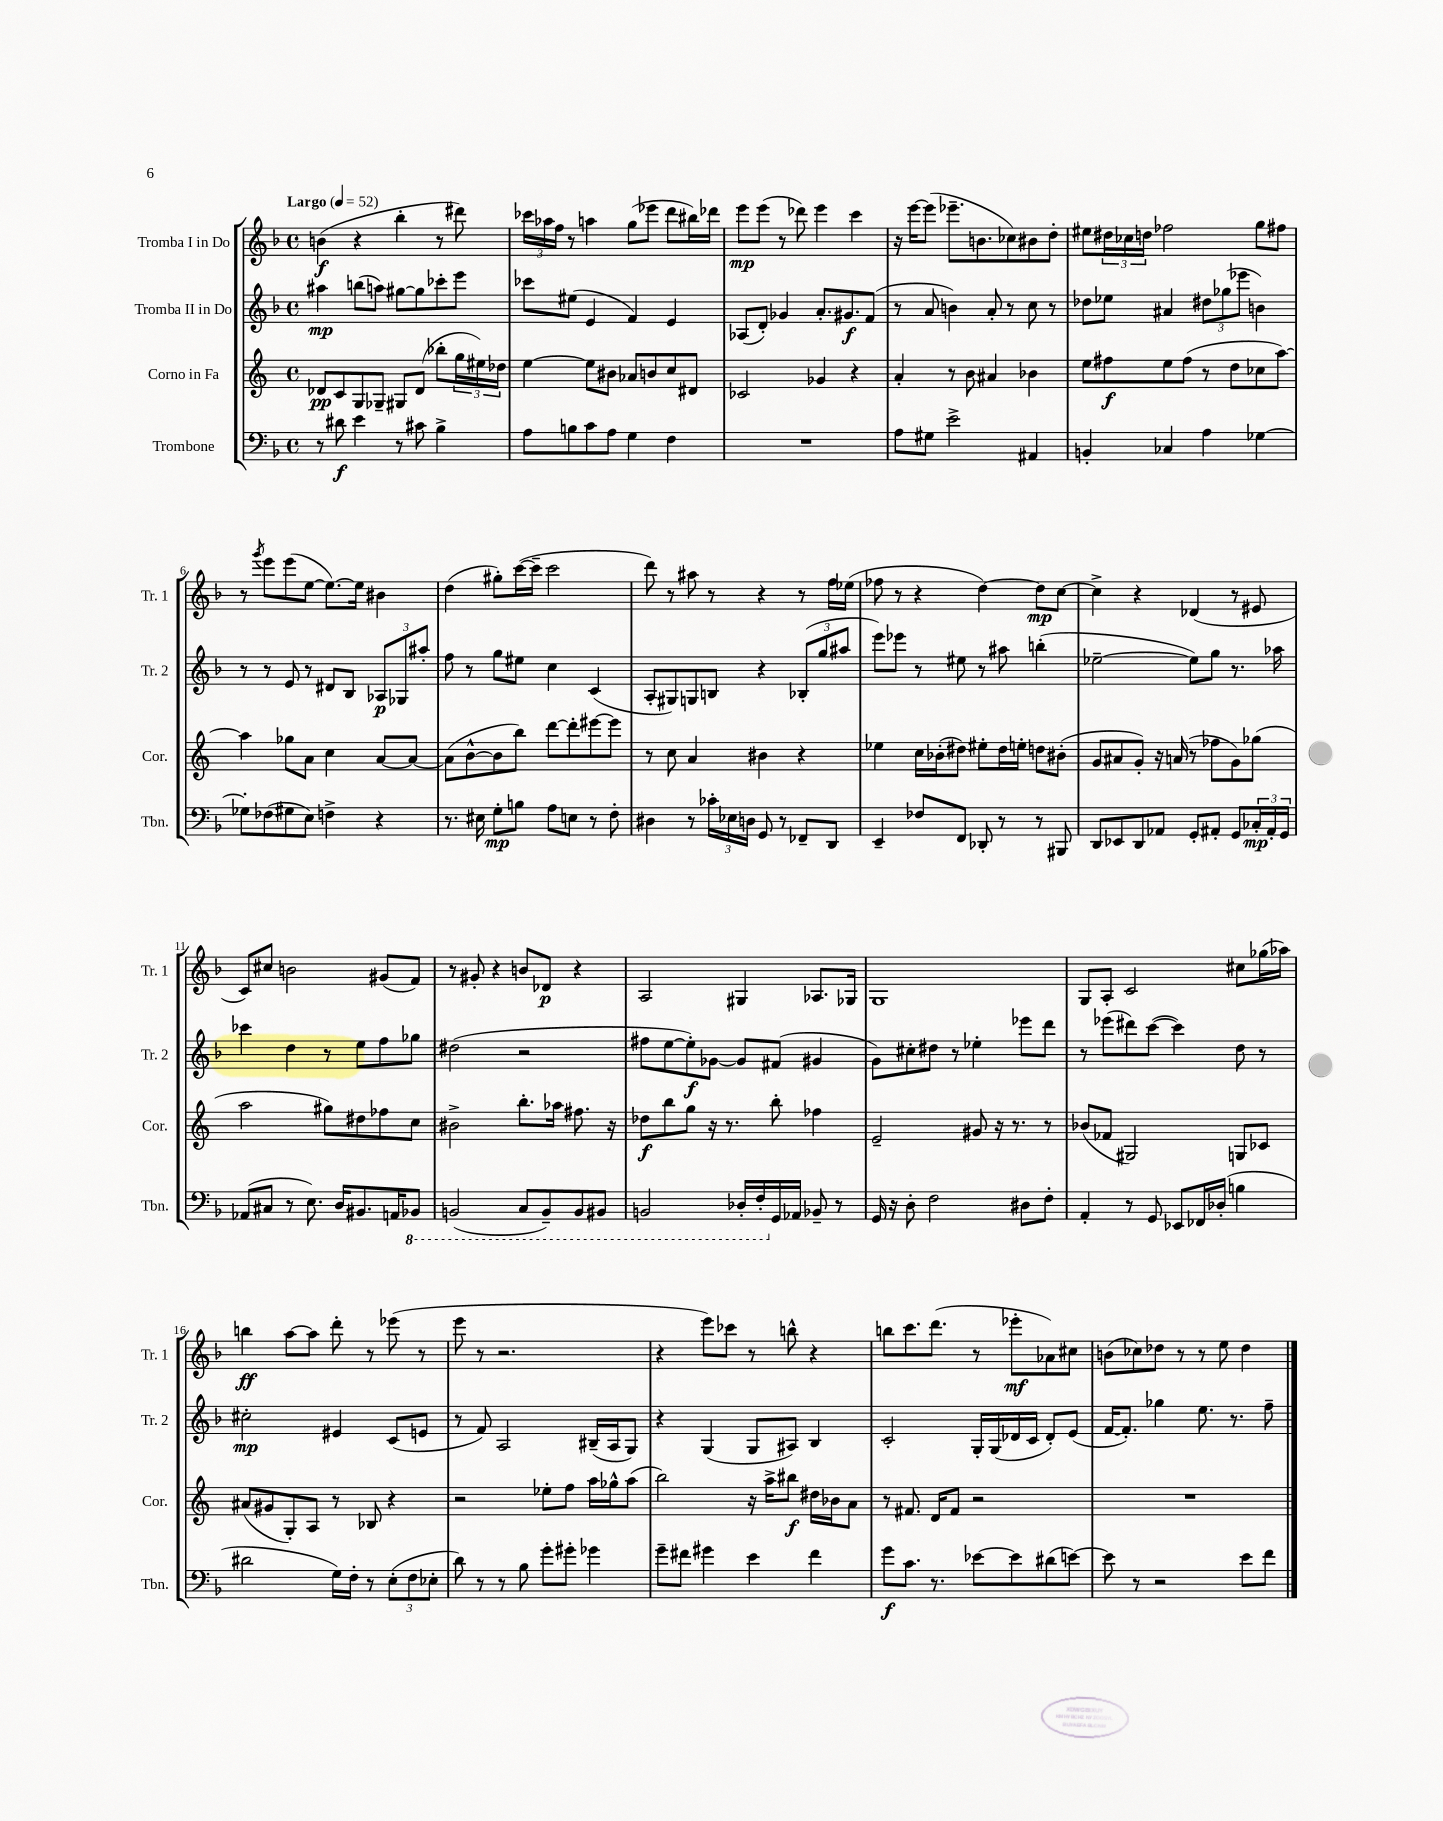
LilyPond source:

<<
\new StaffGroup <<
\new Staff = "s0" \with { instrumentName = "Tromba I in Do" shortInstrumentName = "Tr. 1" } {
    \clef treble \key f \major \defaultTimeSignature \time 4/4 \tempo "Largo" 4 = 52
    b'4\f( r4 bes''4-. r8 dis'''8) |
    \tuplet 3/2 { ces'''16 aes''16 f''16 } r8 a''4 g''8( ees'''8 d'''8 bis''16) des'''16 |
    e'''8\mp e'''8( r8 des'''8) e'''4 c'''4 |
    r16 e'''16~ e'''8( ees'''8.-- b'8. ces''8) bis'8 d''8-. |
    eis''8 \tuplet 3/2 { dis''16 ces''16 d''16 } fes''2 g''8 fis''8 |
    r8 \acciaccatura { g'''8 } e'''8 e'''8( e''8~ e''8.~) e''16 bis'4 |
    d''4( gis''8-.) c'''16~( c'''16-- c'''2 |
    d'''8) r8 ais''8 r8 r4 r8 f''16 ees''16( |
    fes''8 r8 r4 d''4~) d''8\mp c''8~ |
    c''4-> r4 des'4( r8 eis'8 |
    c'8) cis''8 b'2 gis'8( f'8) |
    r8 gis'8-. r4 b'8 des'8\p r4 |
    a2 gis4 aes8. ges16 |
    g1 |
    g8 a8-. c'2 cis''8 ges''16( aes''16) |
    b''4\ff a''8~ a''8 d'''8-. r8 ees'''8( r8 |
    e'''8 r8 r2. |
    r4 e'''8) ces'''8 r8 b''8-^ r4 |
    b''8 c'''8. d'''8.( r8 ees'''8-.\mf aes'8) cis''8 |
    b'8( ces''8) des''8 r8 r8 e''8 des''4 \bar "|." |
}
\new Staff = "s1" \with { instrumentName = "Tromba II in Do" shortInstrumentName = "Tr. 2" } {
    \clef treble \key f \major \defaultTimeSignature \time 4/4
    ais''4\mp b''8( a''8) gis''8~ gis''8 ces'''8-. e'''8 |
    ces'''8 eis''8( e'4 f'4) e'4 |
    aes8( d'8-.) ges'4 a'8.-. gis'8.\f f'8( |
    r8 a'8 b'4) a'8-. r8 c''8 r8 |
    des''8 ees''8 ais'4 \tuplet 3/2 { dis''8 ges''8( ees'''8 } b'4) |
    r8 r8 e'8 r8 dis'8 bes8 \tuplet 3/2 { aes8\p ges8 ais''8-. } |
    f''8 r8 g''8 eis''8 c''4 c'4( |
    a8-. gis8) g8 b8 r4 \tuplet 3/2 { bes8-.( g''8 ais''8 } |
    e'''8) ees'''8 r8 eis''8 r8 ais''8 b''4-.( |
    ees''2~-- ees''8) g''8 r8. aes''16 |
    ces'''4 d''4 r8 e''8 f''8 ges''8 |
    dis''2( r2 |
    fis''8 e''8~ e''8-.\f) ges'8~ ges'8 fis'8( gis'4 |
    g'8) cis''8-. dis''8 r8 ees''4-. ees'''8 d'''8 |
    r8 ees'''8( dis'''8) c'''8~( c'''4) d''8 r8 |
    cis''2-.\mp eis'4 c'8( e'8 |
    r8 f'8) a2 bis16--( a16 g8) |
    r4 g4( g8 ais8) bes4 |
    c'2-. g16-. g16( des'16 c'16 des'8-.) e'8( |
    f'16~ f'8.-.) ges''4 e''8. r8. f''8-- \bar "|." |
}
\new Staff = "s2" \with { instrumentName = "Corno in Fa" shortInstrumentName = "Cor." } {
    \clef treble \key c \major \defaultTimeSignature \time 4/4
    des'8\pp c'8 g8 ges8-- gis8 des'8( bes''8-. \tuplet 3/2 { g''16 eis''16) des''16 } |
    e''4~ e''8 bis'8 aes'8 b'8 c''8 dis'8 |
    ces'2 ges'4 r4 |
    a'4-. r8 b'8 ais'4 bes'4 |
    e''8 fis''8\f e''8 fis''8( r8 d''8 ces''8 a''8~) |
    a''4 ges''8 a'8 c''4 a'8~ a'8~ |
    a'8( b'8~-^ b'8 b''8) d'''8~ d'''8-. eis'''8~ eis'''8 |
    r8 c''8 a'4 bis'4 r4 |
    ees''4 c''16 bes'16-.( dis''8) eis''8-. dis''16 e''16-. d''8 bis'8-.( |
    g'8 ais'8 g'8-.) r16 a'16( r8 fes''8 g'8) ges''8( |
    a''2 gis''8) dis''8 fes''8 c''8 |
    bis'2-> b''8.-. aes''16 fis''8. r16 |
    des''8\f b''8 g''8 r16 r8. b''8-. fes''4 |
    e'2-- gis'8 r16 r8. r8 |
    bes'8( fes'8 gis2) g8 ces'8 |
    ais'8( gis'8 g8-.) a8 r8 bes8 r4 |
    r2 ees''8-. f''8 a''16 ges''16-^ a''8( |
    b''2) r16 a''16-> bis''8\f dis''16 bes'16 a'8 |
    r8 fis'8. d'16 fis'8 r2 |
    R1 \bar "|." |
}
\new Staff = "s3" \with { instrumentName = "Trombone" shortInstrumentName = "Tbn." } {
    \clef bass \key f \major \defaultTimeSignature \time 4/4
    r8 dis'8\f e'4 r8 cis'8 bes4-> |
    a8 b8 c'8 a8 g4 f4 |
    R1 |
    a8 gis8 e'2-> ais,4 |
    b,4-. ces4 a4 ges4~ |
    ges8-. fes8( gis8 e8) f4-> r4 |
    r8. eis16 g8-.\mp b8 a8 e8 r8 f8-. |
    dis4 r8 \tuplet 3/2 { ces'16-. ees16 d16 } g,8 r8 fes,8-- d,8 |
    e,4-- fes8 f,8 des,8-. r8 r8 bis,,8 |
    d,8 ees,8 d,8 aes,8 g,8-. ais,8-. g,8 \tuplet 3/2 { ces16-.\mp ais,16-. g,16 } |
    aes,8( cis8 r8 e8.) d16 bis,8. a,16 \ottava #-1 bes,,!8 |
    b,,2( c,8 b,,8--) b,,8 bis,,8 |
    b,,2 des,16-. f,16-. \ottava #0 g,16 aes,16 bes,!8-- r8 |
    g,16 r16 d8-. f2 dis8 f8-. |
    a,4-. r8 g,8 ees,8 fes,16 des16-.( b4 |
    dis'2 g16) f16-. r8 \tuplet 3/2 { e8-.( f8 ees8-. } |
    d'8) r8 r8 bes8 g'8-. gis'8-. ges'4 |
    g'8-- fis'8 gis'4 e'4 fis'4 |
    g'8\f c'8. r8. ees'8~ ees'8 dis'8( e'8~) |
    e'8 r8 r2 e'8 f'8 \bar "|." |
}
>>
>>
